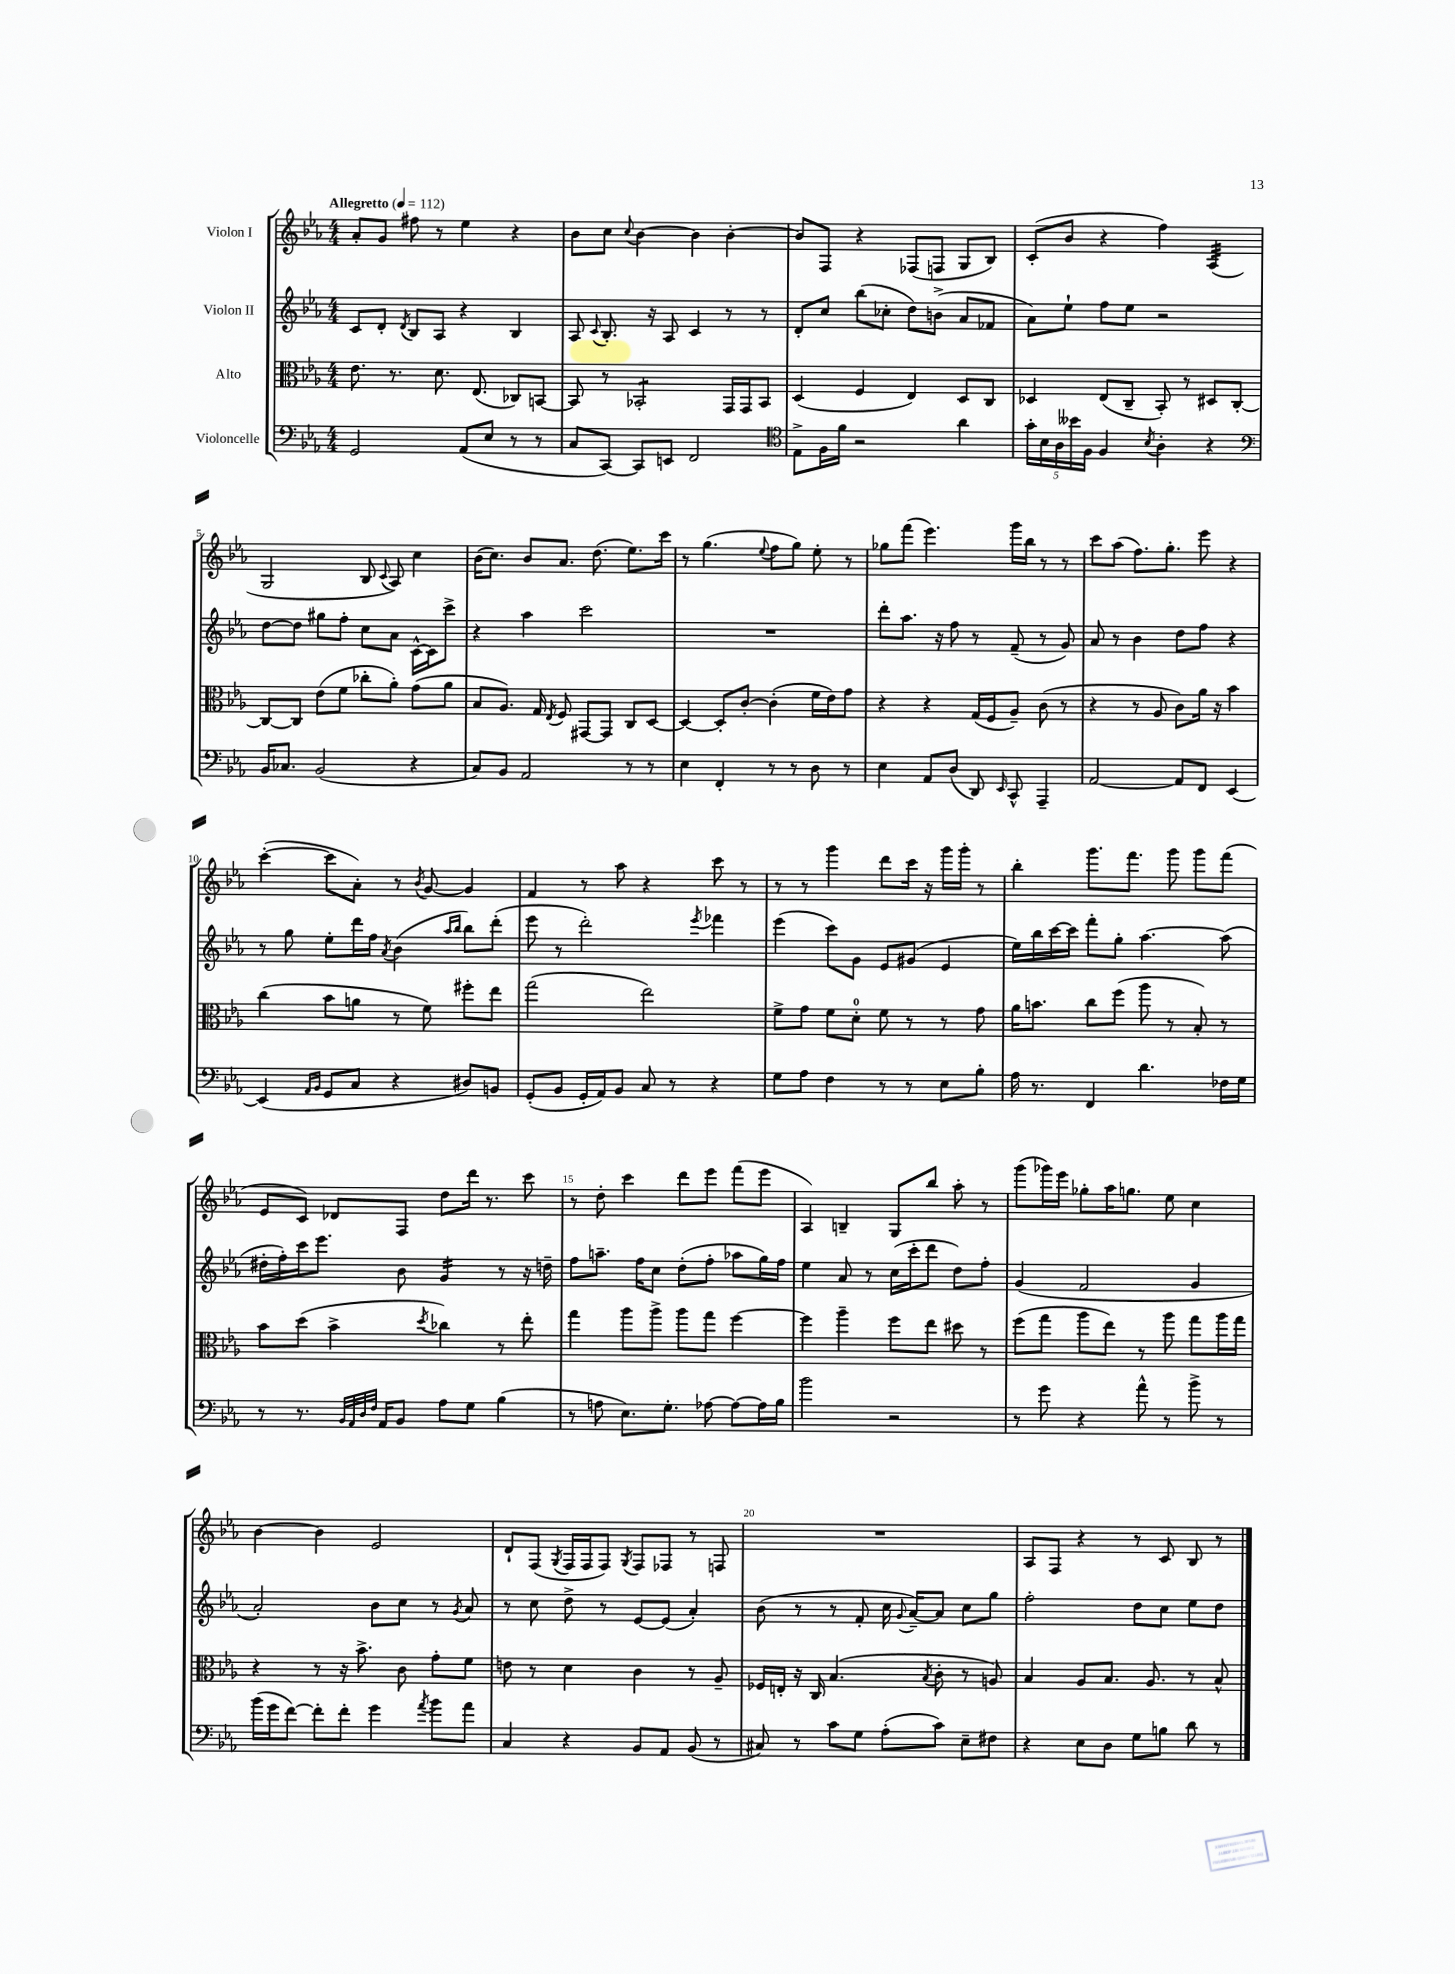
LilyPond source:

<<
\new StaffGroup <<
\new Staff = "s0" \with { instrumentName = "Violon I" } {
    \clef treble \key ees \major \numericTimeSignature \time 4/4 \tempo "Allegretto" 4 = 112
    \autoBeamOff aes'8[-. g'8] fis''8 r8 ees''4 r4 |
    bes'8[ c''8] \appoggiatura { c''8 } bes'4~ bes'4 bes'4~-. |
    bes'8[ f8] r4 fes8[( f8] g8[ bes8]) |
    c'8[-.( bes'8] r4 f''4) aes4:32( |
    g2 bes8 \appoggiatura { c'8 } aes8) c''4 |
    bes'16[( c''8.]) bes'8[ aes'8.] d''8.( ees''8.[) c'''16] |
    r8 g''4.( \appoggiatura { ees''8 } f''8[ g''8]) ees''8-. r8 |
    ges''8[ f'''8]( ees'''4.) g'''16[ bes''16] r8 r8 |
    c'''8[ aes''8]( f''8.[) g''8.]-. ees'''8 r4 |
    c'''4~-.( c'''8[ aes'8]-.) r8 \acciaccatura { bes'8 } g'8~ g'4 |
    f'4 r8 aes''8 r4 c'''8 r8 |
    r8 r8 g'''4 d'''8[ c'''16] r16 g'''16[ g'''16]-. r8 |
    bes''4-. g'''8.[ f'''8.] g'''8 g'''8[ f'''8]( |
    ees'8[ c'8]) des'8[ f8] d''8[ d'''16] r8. c'''8 |
    r8 d''8-. c'''4 d'''8[ ees'''8] f'''8[( ees'''8] |
    aes4) b4-- g8[ bes''8] aes''8-. r8 |
    g'''8[( ges'''16) ees'''16] ges''8[-. aes''16 g''8.] ees''8 c''4 |
    bes'4~ bes'4 ees'2 |
    d'8[-! f8]( \acciaccatura { g8 } f16[ f16 f8]) \acciaccatura { g8 } f8[ fes8] r8 f8 |
    R1 |
    aes8[ f8] r4 r8 c'8 bes8 r8 \bar "|." |
}
\new Staff = "s1" \with { instrumentName = "Violon II" } {
    \clef treble \key ees \major \numericTimeSignature \time 4/4
    \autoBeamOff c'8[ d'8]-. \acciaccatura { d'8 } bes8[ aes8] r4 bes4 |
    aes8 \appoggiatura { c'8 } bes8.-. r16 aes8 c'4 r8 r8 |
    d'8[-. c''8] bes''8[( ces''8]-. d''8[) b'8]->( aes'8[ fes'8] |
    aes'8[) ees''8]-! f''8[ ees''8] r2 |
    d''8[~ d''8] gis''8[ f''8]-. c''8[ aes'8] c'16[~-^ c'16 c'''8]-> |
    r4 aes''4 c'''2 |
    R1 |
    d'''8[-. aes''8.] r16 f''8 r8 f'8--( r8 g'8) |
    aes'8 r8 bes'4 d''8[ f''8] r4 |
    r8 g''8 ees''8[-. d'''16 f''16] \acciaccatura { aes'8 } bes'4( \grace { aes''16[ bes''16] } bes''8[) d'''8]-.( |
    ees'''8 r8 d'''2-.) \acciaccatura { ees'''8 } fes'''4 |
    ees'''4( c'''8[) g'8] ees'8[ gis'8]( ees'4 |
    ees''16[) bes''16 c'''16~ c'''16] f'''8[-. g''8]-. aes''4.~ aes''8( |
    dis''16[-. f''16-.) c'''16 ees'''8.] bes'8 g'4:16 r8 r16 d''16-- |
    f''8[ a''8.]-- f''16[ c''8] d''8[-.( f''8]-. aes''8[ g''16) f''16] |
    ees''4 aes'8 r8 c''16[( c'''16-. d'''8] d''8[) f''8]-. |
    g'4( f'2 g'4 |
    aes'2-.) bes'8[ c''8] r8 \acciaccatura { g'8 } aes'8 |
    r8 c''8 d''8-> r8 ees'8[~ ees'8]( aes'4-.) |
    bes'8( r8 r8 f'8-. c''16 \appoggiatura { g'8 } aes'16[~--) aes'8] c''8[ g''8] |
    f''2-. d''8[ c''8] ees''8[ d''8] \bar "|." |
}
\new Staff = "s2" \with { instrumentName = "Alto" } {
    \clef alto \key ees \major \numericTimeSignature \time 4/4
    \autoBeamOff ees'8. r8. d'8. ees8.( ces8[) b,8]~ |
    b,8 r8 bes,2:8-. g,16[ g,16 bes,8] |
    d4( f4 ees4) d8[ c8] |
    des4 ees8[( c8]-- bes,8-.) r8 dis8[ c8]~-. |
    c8[~ c8] ees'8[( f'8] ces''8[-. aes'8]-.) g'8[( aes'8] |
    bes8[ aes8.]) g16 \acciaccatura { ees8 } f8 gis,8[~ gis,8] c8[ d8]~ |
    d4~ d8[-. c'8]~-. c'4-.( f'16[ ees'16) g'8] |
    r4 r4 g16[( f16 aes8]--) c'8( r8 |
    r4 r8 aes8 c'8[) aes'16] r16 bes'4 |
    c''4( bes'8[ a'8] r8 f'8) fis''8[-. ees''8] |
    g''2( ees''2) |
    f'8[-> g'8] f'8[ d'8]-0-. f'8 r8 r8 g'8 |
    aes'16[ b'8.] c''8[ f''8]( aes''8 r8 bes8-.) r8 |
    bes'8[ d''8]( bes'4-> \acciaccatura { d''8 } ces''4) r8 ees''8-. |
    g''4 aes''8[ aes''8]-> aes''8[ g''8] f''4~ |
    f''4 aes''4-- f''8[ ees''8] dis''8 r8 |
    f''8[( g''8] aes''8[ ees''8]) r8 aes''8 g''8[ aes''16 g''16] |
    r4 r8 r16 bes'8.-> c'8 g'8[-. f'8] |
    e'8 r8 d'4 c'4 r8 aes8-- |
    fes16[ e16]-. r16 c16 bes4.( \acciaccatura { bes8 } c'8-. r8 a8) |
    bes4 aes8[ bes8.] aes8. r8 bes8-^ \bar "|." |
}
\new Staff = "s3" \with { instrumentName = "Violoncelle" } {
    \clef bass \key ees \major \numericTimeSignature \time 4/4
    \autoBeamOff g,2 aes,8[( ees8] r8 r8 |
    c8[ c,8]~) c,8[ e,8] f,2 |
    \clef tenor ees8[-> f16 f'16] r2 aes'4 |
    \tuplet 5/4 { g'16[-. bes16 aes16 beses'16 f16] } f4 \acciaccatura { bes8 } aes4-. r4 |
    \clef bass bes,16[ ces8.] bes,2( r4 |
    c8[) bes,8] aes,2 r8 r8 |
    ees4 f,4-. r8 r8 d8 r8 |
    ees4 aes,8[ d8]( d,8) \grace { ees,16 } c,8-^ aes,,4-- |
    aes,2~ aes,8[ f,8] ees,4~ |
    ees,4( \grace { aes,16[ bes,16] } g,8[ c8] r4 dis8[) b,8] |
    g,8[-.( bes,8] g,16[-. aes,16) bes,8] c8 r8 r4 |
    g8[ aes8] f4 r8 r8 ees8[ bes8]-. |
    aes16 r8. f,4 d'4. fes16[ g16] |
    r8 r8. \grace { bes,32[ aes,32 d32 f32] } aes,16[ bes,8] aes8[ g8] bes4( |
    r8 a8 ees8.[) g8.]-. aes8~ aes8[~ aes16 bes16] |
    bes'2 r2 |
    r8 g'8 r4 aes'8-^ r8 bes'8-> r8 |
    bes'16[( g'16 f'8]~) f'8[-. f'8]-. g'4 \acciaccatura { aes'8 } bes'8[ aes'8] |
    c4 r4 bes,8[ aes,8] bes,8( r8 |
    cis8) r8 c'8[ g8] aes8[-.( c'8]) ees8[-- fis8] |
    r4 ees8[ d8] g8[ b8] d'8 r8 \bar "|." |
}
>>
>>
\layout { \context { \Score \override BarNumber.break-visibility = ##(#f #t #t) barNumberVisibility = #(every-nth-bar-number-visible 5) } }
